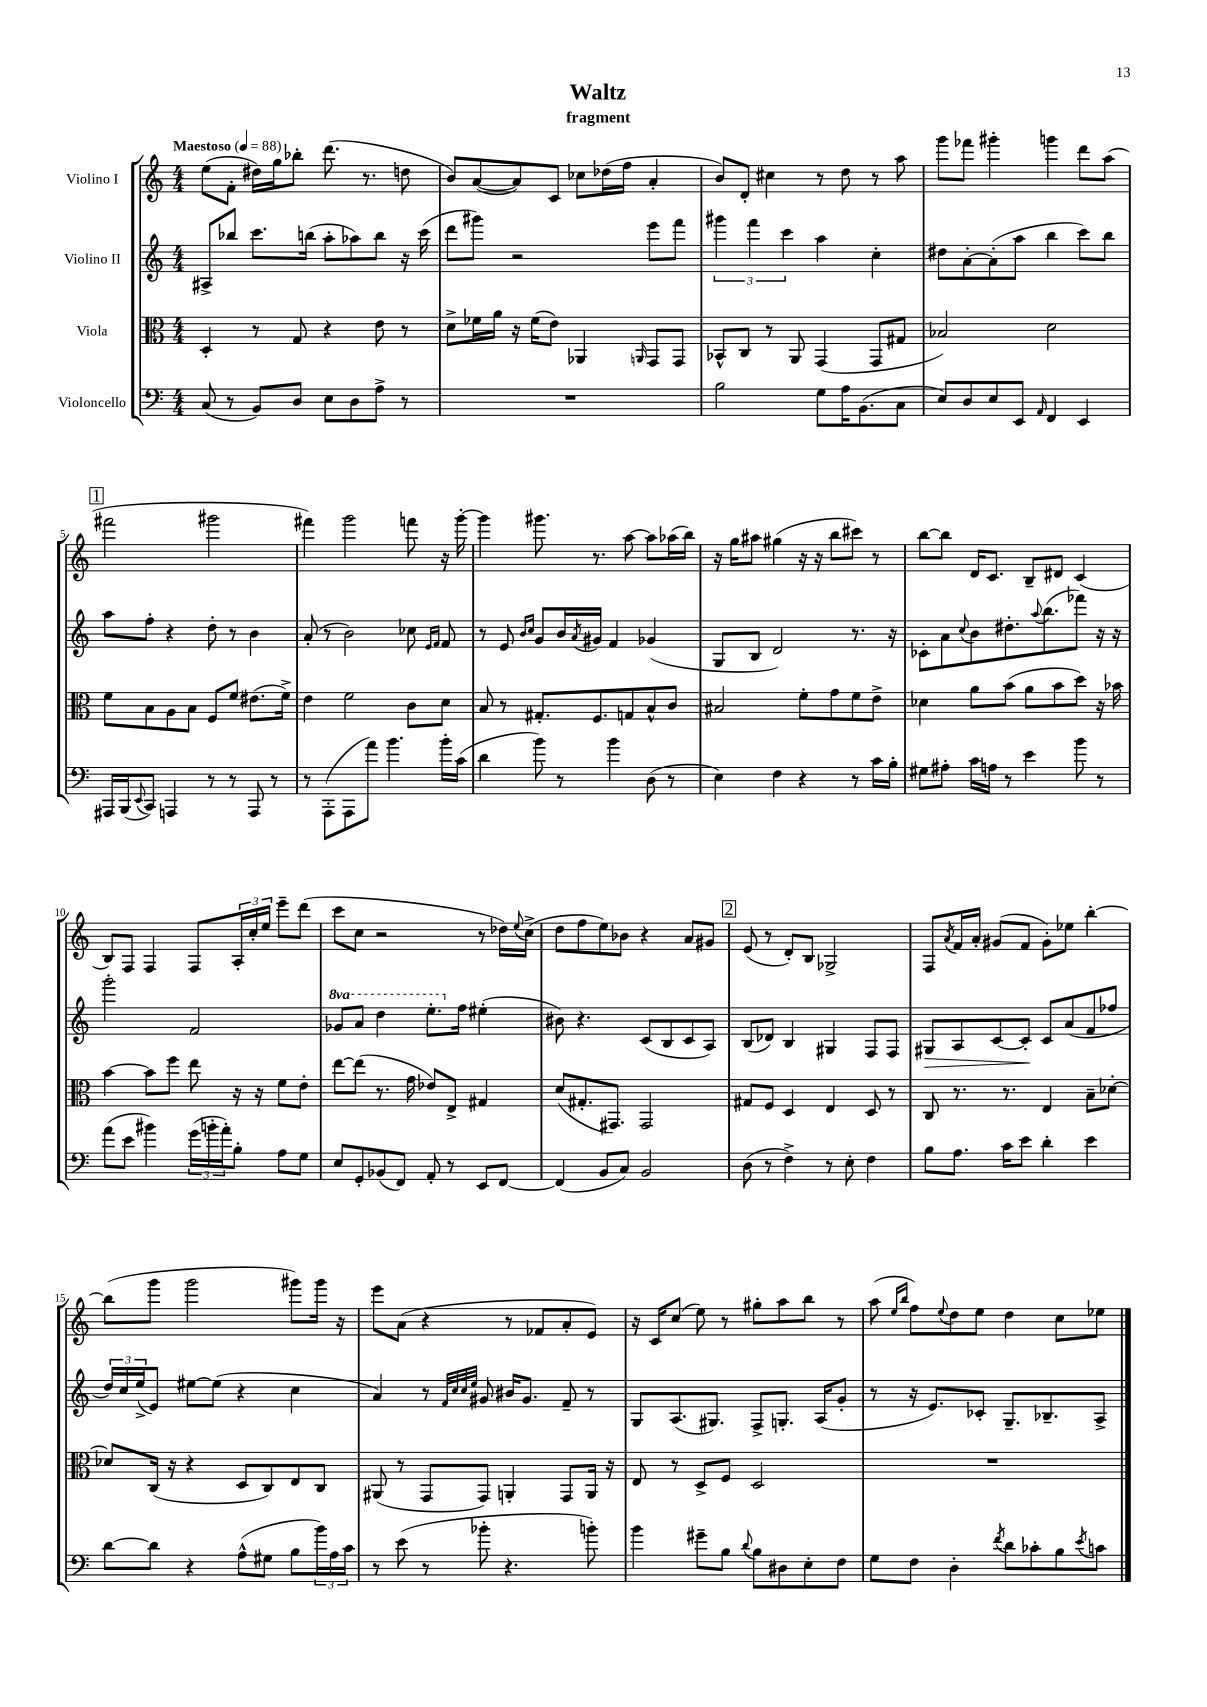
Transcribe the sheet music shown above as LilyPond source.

\header { title = "Waltz" subtitle = "fragment" }
<<
\new StaffGroup <<
\new Staff = "s0" \with { instrumentName = "Violino I" } {
    \clef treble \key c \major \numericTimeSignature \time 4/4 \tempo "Maestoso" 4 = 88
    e''8( f'8-. dis''16) g''16 bes''8-. d'''8.( r8. d''8 |
    b'8) a'8~( a'8) c'8 ces''8 des''16( f''16 a'4-. |
    b'8) d'8-. cis''4 r8 d''8 r8 a''8 |
    g'''8 fes'''8 gis'''4-. g'''4 d'''8 a''8( |
    \mark \markup { \box "1" } fis'''2 gis'''2 |
    fis'''4) g'''2 f'''8 r16 g'''16~-. |
    g'''4 gis'''8. r8. a''8~ a''8 aes''16( b''16) |
    r16 g''16 ais''8 gis''4( r16 r16 b''8 cis'''8) r8 |
    b''8~ b''8 d'16 c'8. b8-- dis'8 c'4( |
    b8) f8 f4 f8 \tuplet 3/2 { a16-. c''16-. e''16 } e'''8-- d'''8( |
    c'''8 c''8 r2 r8 des''16) \appoggiatura { e''8 } c''16->( |
    d''8 f''8 e''8) bes'8 r4 a'8 gis'8 |
    \mark \markup { \box "2" } e'8( r8 d'8-.) b8 ges2-> |
    f8 \acciaccatura { a'8 } f'16 a'16-. gis'8( f'8 gis'8-.) ees''8 b''4~-. |
    b''8( g'''8 g'''2 gis'''8) gis'''16 r16 |
    e'''8 a'8( r4 r8 fes'8 a'8-. e'8) |
    r16 c'16 c''8( e''8) r8 gis''8-. a''8 b''8 r8 |
    a''8( \grace { e''16 b''16 } f''8) \appoggiatura { e''8 } d''8 e''8 d''4 c''8 ees''8 \bar "|." |
}
\new Staff = "s1" \with { instrumentName = "Violino II" } {
    \clef treble \key c \major \numericTimeSignature \time 4/4 \set Staff.ottavationMarkups = #ottavation-simple-ordinals
    ais8-> bes''8 c'''8. b''16( a''8-. aes''8) b''8 r16 c'''16( |
    d'''8 gis'''8) r2 e'''8 f'''8 |
    \tuplet 3/2 { gis'''4 f'''4 c'''4 } a''4 c''4-. |
    dis''8 a'8~-. a'8-.( a''8 b''4 c'''8) b''8 |
    \mark \markup { \box "1" } a''8 f''8-. r4 d''8-. r8 b'4 |
    a'8-.( r8 b'2) ces''8 \grace { e'16 f'16 } f'8 |
    r8 e'8 \grace { b'16 c''16 } g'8 b'16 \acciaccatura { a'8 } gis'16 f'4 ges'4( |
    g8 b8 d'2) r8. r16 |
    ces'8-. a'8 \appoggiatura { c''8 } b'8 dis''8.-. \appoggiatura { a''8 } b''8.( fes'''8) r16 r16 |
    g'''2-. f'2 |
    \ottava #1 ges''8 a''8 d'''4 e'''8.-. \ottava #0 f''16 eis''4-.( |
    bis'8) r4. c'8( b8 c'8 a8) |
    \mark \markup { \box "2" } b8( des'8) b4 gis4 f8 f8 |
    gis8\> a8 c'8~ c'8-.\! c'8 a'8( f'8 fes''8 |
    \tuplet 3/2 { d''16) c''16 e''16->( } e'8) eis''8~ eis''8( r4 c''4 |
    a'4) r8 \grace { f'32 c''32 c''32 e''32 } gis'8 bis'16 gis'8. f'8-- r8 |
    g8 a8.( gis8.) f8-> g8.-. a16( g'8-. |
    r8 r16 e'8.) ces'8-. g8.-- bes8.-- a8-> \bar "|." |
}
\new Staff = "s2" \with { instrumentName = "Viola" } {
    \clef alto \key c \major \numericTimeSignature \time 4/4
    d4-. r8 g8 r4 e'8 r8 |
    d'8-> fes'16 a'16 r16 fes'16( e'8) aes,4 \grace { a,16 } g,8 g,8 |
    bes,8-^ c8 r8 a,8 g,4( g,8 gis8 |
    bes2) d'2 |
    \mark \markup { \box "1" } f'8 b8 a8 b8 f8 f'8 eis'8.( f'16->) |
    e'4 f'2 c'8 d'8 |
    b8 r8 gis8.-. f8. g8 b8-^ c'8 |
    bis2 f'8-. g'8 f'8 e'8-> |
    des'4 a'8 b'8( a'8 b'8 d''8) r16 bes'16 |
    b'4~ b'8 f''8 e''8 r16 r16 f'8 e'8-. |
    e''8~ e''8( r8. g'16 ees'8) e8-> gis4 |
    d'8( gis8.-. gis,8.) gis,2 |
    \mark \markup { \box "2" } gis8 f8 d4 e4 d8 r8 |
    c8 r8. r8. e4 b8-- des'8~-. |
    des'8 c16( r16 r4 d8 c8) e8 c8 |
    ais,8( r8 g,8 g,8) a,4-. g,8 a,16 r16 |
    e8 r8 d8-> f8 d2 |
    R1 \bar "|." |
}
\new Staff = "s3" \with { instrumentName = "Violoncello" } {
    \clef bass \key c \major \numericTimeSignature \time 4/4
    c8( r8 b,8) d8 e8 d8 a8-> r8 |
    R1 |
    b2 g8 a16 b,8.( c8 |
    e8) d8 e8 e,8 \grace { a,16 } f,4 e,4 |
    \mark \markup { \box "1" } ais,,16 b,,16( \appoggiatura { e,8 } c,8) a,,4 r8 r8 a,,8 r8 |
    r8 a,,8-.( a,,8 a'8) b'4. b'16-. c'16( |
    d'4 b'8) r8 b'4 d8( r8 |
    e4) f4 r4 r8 c'16 b16-. |
    gis8 ais8-. c'16 a16 r8 e'4 b'8 r8 |
    a'8( e'8 bis'4) \tuplet 3/2 { g'16( b'16-. a'16-.) } b8-. a8 g8 |
    e8 g,8-. bes,8( f,8) a,8-. r8 e,8 f,8~ |
    f,4( b,8 c8) b,2 |
    \mark \markup { \box "2" } d8( r8 f4->) r8 e8-. f4 |
    b8 a8. c'16 e'8 d'4-. e'4 |
    d'8~ d'8 r4 a8-^( gis8 b8 \tuplet 3/2 { b'16) a16 c'16 } |
    r8 e'8( r8 bes'8-. r4. b'8-.) |
    b'4 gis'8-- b8 \appoggiatura { d'8 } b8 dis8 e8-. f8 |
    g8 f8 d4-. \acciaccatura { f'8 } d'8 ces'8-. b8 \acciaccatura { e'8 } c'8 \bar "|." |
}
>>
>>
